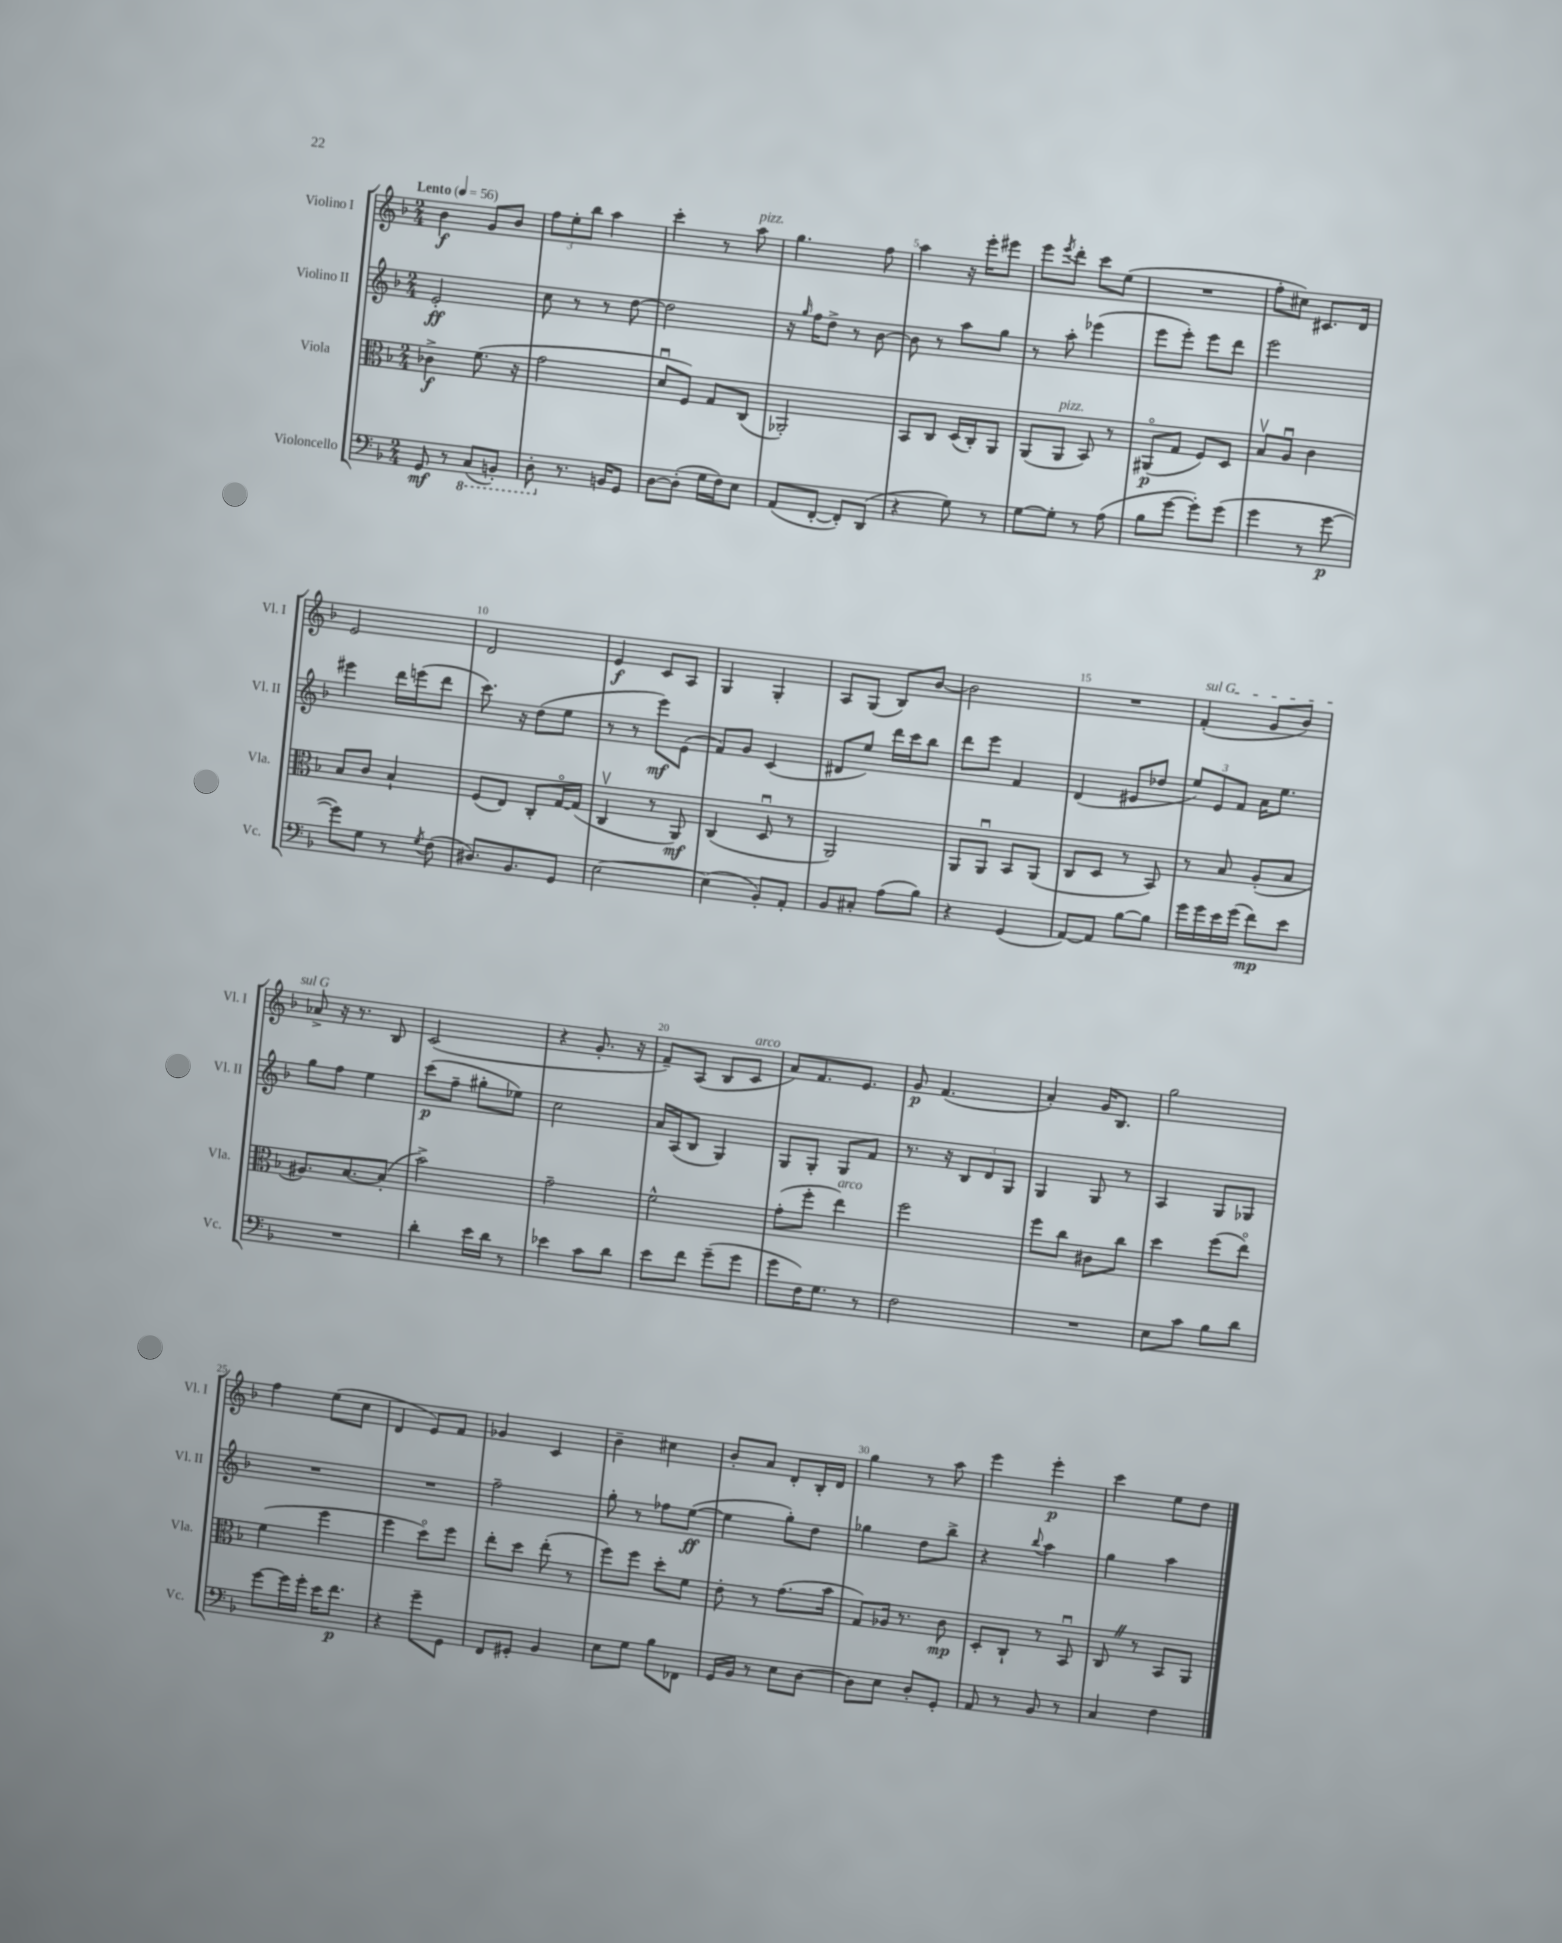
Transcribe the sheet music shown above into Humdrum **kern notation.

**kern	**kern	**kern	**kern
*staff4	*staff3	*staff2	*staff1
*clefF4	*clefC3	*clefG2	*clefG2
*k[b-]	*k[b-]	*k[b-]	*k[b-]
*M2/4	*M2/4	*M2/4	*M2/4
*MM56	*MM56	*MM56	*MM56
8GG	4c-^	2e'	4b-
8r	.	.	.
(8CC	(8.f	.	8g
8BBB')	.	.	8b-
.	16r	.	.
=	=	=	=
8DD'	2g	8cc	12ff
.	.	.	12ee'
8.r	.	8r	.
.	.	.	12bb-
.	.	8r	4aa
16BB	.	.	.
8GG	.	[8dd	.
=	=	=	=
[8D	8du	2dd]	4ccc'
(8D']	8F)	.	.
16G	8G	.	8r
16F)	.	.	.
8E	(8C	.	8aa
=	=	=	=
(8AA	2AA-')	16r	4.gg
.	.	16qqgg	.
.	.	16ff	.
[8FF'	.	8dd^	.
8FF'])	.	8r	.
(8DD	.	[8b-	8ff
=	=	=	=
4r	8BB-	8b-]	4aa
.	8C	8r	.
8G)	(16D	8aa	16r
.	16C')	.	16eee'
8r	8AA	8gg	8eee#
=	=	=	=
[8G	(8AA	8r	8eee
.	.	.	8qeee
8G']	8AA	8aa'	8ddd'
8r	8BB-)	(4eee-	8ccc
(8A	8r	.	(8ee
=	=	=	=
8B-	(8AA#o	8eee	2r
[8g	8G	8eee')	.
8g'])	8F)	8eee	.
(8g	8D	8ddd	.
=	=	=	=
4g	8B-v	2eee	8ff'
.	8Au	.	8cc#)
8r	4c	.	8.c#
[8g	.	.	.
.	.	.	16d
=	=	=	=
8g])	8B-	4eee#	2e
8G	8c	.	.
8r	4B-`	16ddd	.
.	.	(16eee	.
8qG	.	.	.
(8F	.	8ddd	.
=	=	=	=
8.D#)	(8F	8.ccc)	2d
.	8E)	.	.
8.BB-	.	16r	.
.	8C'	(8dd	.
8GG	[16Go	8ee	.
.	(16G]	.	.
=	=	=	=
[2E	4Cv	8r	4e
.	.	8r	.
.	8r	8eee)	8c
.	8AA)	(8e	8A
=	=	=	=
(4E]	(4C	8f)	4G
.	.	8g	.
8BB-')	8Du	(4c	4G'
8AA'	8r	.	.
=	=	=	=
8BB-	2AA)	8d#	8A
8C#'	.	8ee)	(8G
(8A	.	16ddd	8B-)
.	.	16ccc	.
8B-)	.	8bb-	[8b-
=	=	=	=
4r	8AA	8ddd	2b-]
.	8AAu	8eee	.
(4GG	8BB-	4f	.
.	(8AA	.	.
=	=	=	=
[8AA)	8C	(4d	2r
8AA]	8D	.	.
[8B-	8r	8e#	.
8B-]	8BB-)	8dd-	.
=	=	=	=
16g	8r	12ee)	(4f'
16g	.	.	.
.	.	12e	.
16e	8B-	.	.
.	.	12f	.
(16g	.	.	.
8f)	(8A'	16a	8g
.	.	8.ee	.
8e	8B-	.	8b-)
=	=	=	=
2r	8.A#)	8gg	8a-^
.	.	8ff	16r
.	[8.B-	.	8.r
.	.	4ee	.
.	(8B-']	.	8B-
=	=	=	=
4d'	2b-^)	(8ccc	(2c
.	.	8ff~	.
16e	.	8gg#'	.
16d	.	.	.
8r	.	8ee-)	.
=	=	=	=
4e-	2g~	2cc	4r
8c	.	.	8.g'
8d	.	.	.
.	.	.	16r
=	=	=	=
8e	2f^^	16a	8f~)
.	.	(16A	.
8f	.	8B-	(8A
(8g~	.	4G)	8B-
8g	.	.	8c
=	=	=	=
8g	(8g'	8G	8a)
16F)	8ff'	8G'	8.f
8.G	.	.	.
.	4ee)	8G	.
.	.	.	8.e
8r	.	8f	.
=	=	=	=
2F	2ff	8.r	8g
.	.	.	(4.f
.	.	16r	.
.	.	12B-	.
.	.	12d	.
.	.	12G	.
=	=	=	=
2r	8ff	4G	4a')
.	8cc	.	.
.	8c#	8G	16g
.	.	.	8.B-
.	8cc	8r	.
=	=	=	=
8E	4dd	4A	2gg
8c	.	.	.
8B-	(8ff	8G	.
8d	8eeo)	8G-	.
=	=	=	=
[8g	(4f	2r	4ff
16g]	.	.	.
16g'	.	.	.
16e	4ff	.	(8ee
8.f	.	.	.
.	.	.	8cc
=	=	=	=
4r	4ff	2r	4d
8g~	8ddo)	.	8e)
8GG	8ff	.	8f
=	=	=	=
8FF	8ee'	2ff~	4g-
8GG#'	8dd	.	.
4BB-	(8ee'	.	4c
.	8r	.	.
=	=	=	=
8E	8ff)	8gg'	4b-~
8G	8ff	8r	.
8B-	8dd'	8ff-	4cc#
8FF-	8f	([8ee	.
=	=	=	=
16GG	8e'	4ee]	8b-'
16BB-	.	.	.
8r	8r	.	8a
8E	(8.g	8gg')	8d'
[8D	.	8dd	16B-'
.	16b-	.	16d
=	=	=	=
8D]	8G)	4gg-	4gg
8E	16A-	.	.
.	8.r	.	.
8D'	.	8dd	8r
8GG'	8c	8bb-^	8aa
=	=	=	=
8AA	8D'	4r	4eee
8r	8C`	.	.
.	.	8qqbb-	.
8BB-	8r	4aa	4eee'
8r	8BB-u	.	.
=	=	=	=
4C	8C	4gg	4ccc
.	8r	.	.
4F	8BB-	4aa	8ee
.	8AA	.	8dd
==	==	==	==
*-	*-	*-	*-
